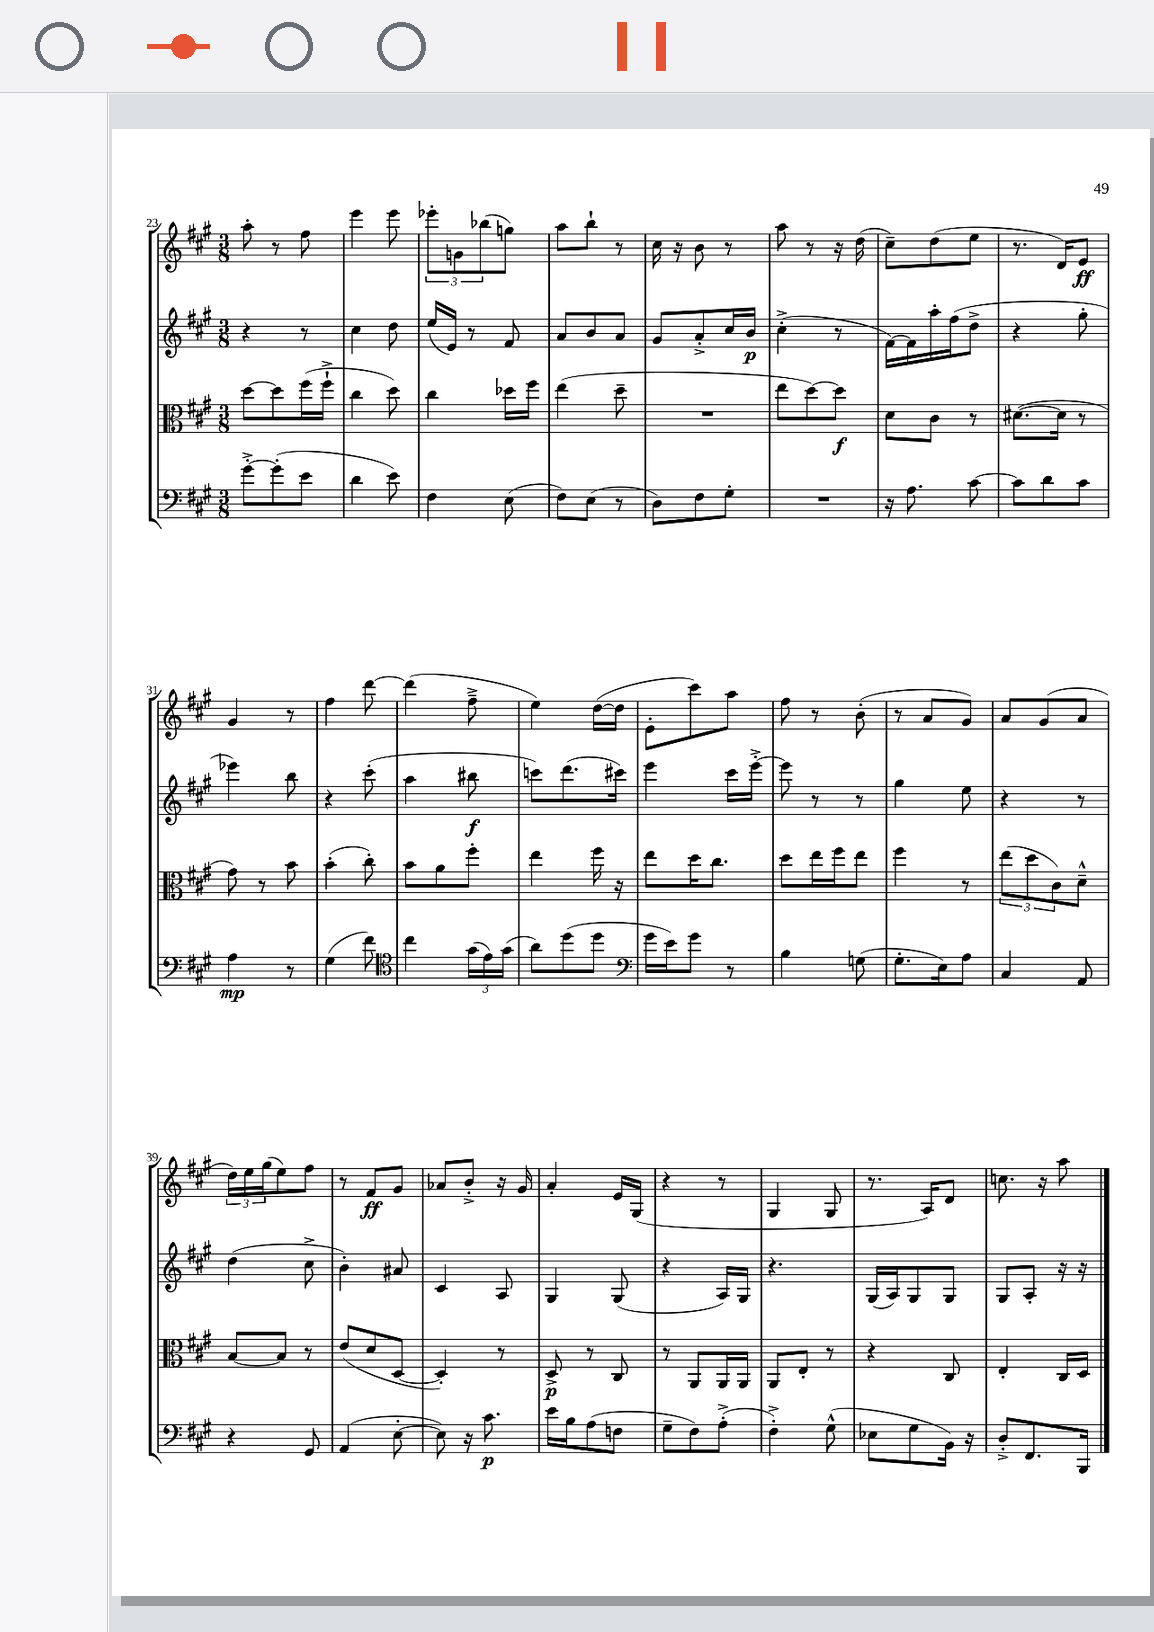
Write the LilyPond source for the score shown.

<<
\new StaffGroup <<
\new Staff = "s0" {
    \clef treble \key a \major \numericTimeSignature \time 3/8
    a''8-. r8 fis''8 |
    e'''4 e'''8 |
    \tuplet 3/2 { ees'''8-. g'8 bes''8( } g''8) |
    a''8 b''8-! r8 |
    cis''16 r16 b'8 r8 |
    a''8 r8 r16 d''16( |
    cis''8--) d''8( e''8 |
    r8. d'16) e'8\ff |
    gis'4 r8 |
    fis''4 d'''8~ |
    d'''4( fis''8---> |
    e''4) d''16~( d''16 |
    e'8-. cis'''8) a''8 |
    fis''8 r8 b'8-.( |
    r8 a'8 gis'8) |
    a'8 gis'8( a'8 |
    \tuplet 3/2 { d''16) e''16 gis''16( } e''8) fis''8 |
    r8 fis'8\ff gis'8 |
    aes'8 b'8-.-> r16 gis'16 |
    a'4-. e'16 gis16( |
    r4 r8 |
    gis4 gis8 |
    r8. a16) d'8 |
    c''8. r16 a''8 \bar "|." |
}
\new Staff = "s1" {
    \clef treble \key a \major \numericTimeSignature \time 3/8
    r4 r8 |
    cis''4 d''8 |
    e''16( e'16) r8 fis'8 |
    a'8 b'8 a'8 |
    gis'8 a'8-.-> cis''16 b'16\p |
    cis''4-.->( r8 |
    fis'16~) fis'16 a''16-. fis''16( d''8-> |
    r4 gis''8-. |
    ees'''4) b''8 |
    r4 cis'''8-.( |
    a''4 bis''8\f |
    c'''8) d'''8.( cis'''16) |
    e'''4 cis'''16 e'''16~-.-> |
    e'''8 r8 r8 |
    gis''4 e''8 |
    r4 r8 |
    d''4( cis''8-> |
    b'4-.) ais'8 |
    cis'4 a8 |
    gis4 gis8( |
    r4 a16) gis16 |
    r4. |
    gis16( a16) gis8 gis8 |
    gis8 a8-. r16 r16 \bar "|." |
}
\new Staff = "s2" {
    \clef alto \key a \major \numericTimeSignature \time 3/8
    d''8~ d''8 fis''16( fis''16-!-> |
    cis''4 d''8) |
    cis''4 des''16 fis''16 |
    e''4( d''8-- |
    R4. |
    e''8 d''8~) d''8\f |
    d'8 cis'8 r8 |
    dis'8.~( dis'16 r8 |
    gis'8) r8 b'8 |
    b'4-.( cis''8-.) |
    b'8 a'8 fis''8-. |
    e''4 fis''16 r16 |
    e''8 d''16 cis''8. |
    d''8 e''16 fis''16 e''8 |
    fis''4 r8 |
    \tuplet 3/2 { e''8( d''8 cis'8) } d'8---^ |
    b8~ b8 r8 |
    e'8( d'8 d8~ |
    d4-.) r8 |
    d8->\p r8 cis8 |
    r8 a,8 a,16 a,16 |
    a,8 e8-. r8 |
    r4 cis8 |
    e4-. cis16 d16 \bar "|." |
}
\new Staff = "s3" {
    \clef bass \key a \major \numericTimeSignature \time 3/8
    gis'8~-.-> gis'8-.( e'8 |
    d'4 e'8) |
    fis4 e8( |
    fis8) e8( r8 |
    d8) fis8 gis8-. |
    R4. |
    r16 a8. cis'8~ |
    cis'8 d'8 cis'8 |
    a4\mp r8 |
    gis4( fis'8) |
    \clef tenor cis''4 \tuplet 3/2 { gis'16( e'16) gis'16( } |
    a'8) d''8( d''8 |
    \clef bass gis'16 e'16) gis'8 r8 |
    b4 g8( |
    gis8.-. e16) a8 |
    cis4 a,8 |
    r4 gis,8 |
    a,4( e8~-. |
    e8) r16 cis'8.\p |
    e'16 b16 a8( f8 |
    gis8-- fis8) a8-.->( |
    fis4-.->) gis8-^( |
    ees8 gis8 b,16) r16 |
    d8-.-> fis,8. b,,16 \bar "|." |
}
>>
>>
\layout { \context { \Score currentBarNumber = #23 } }
